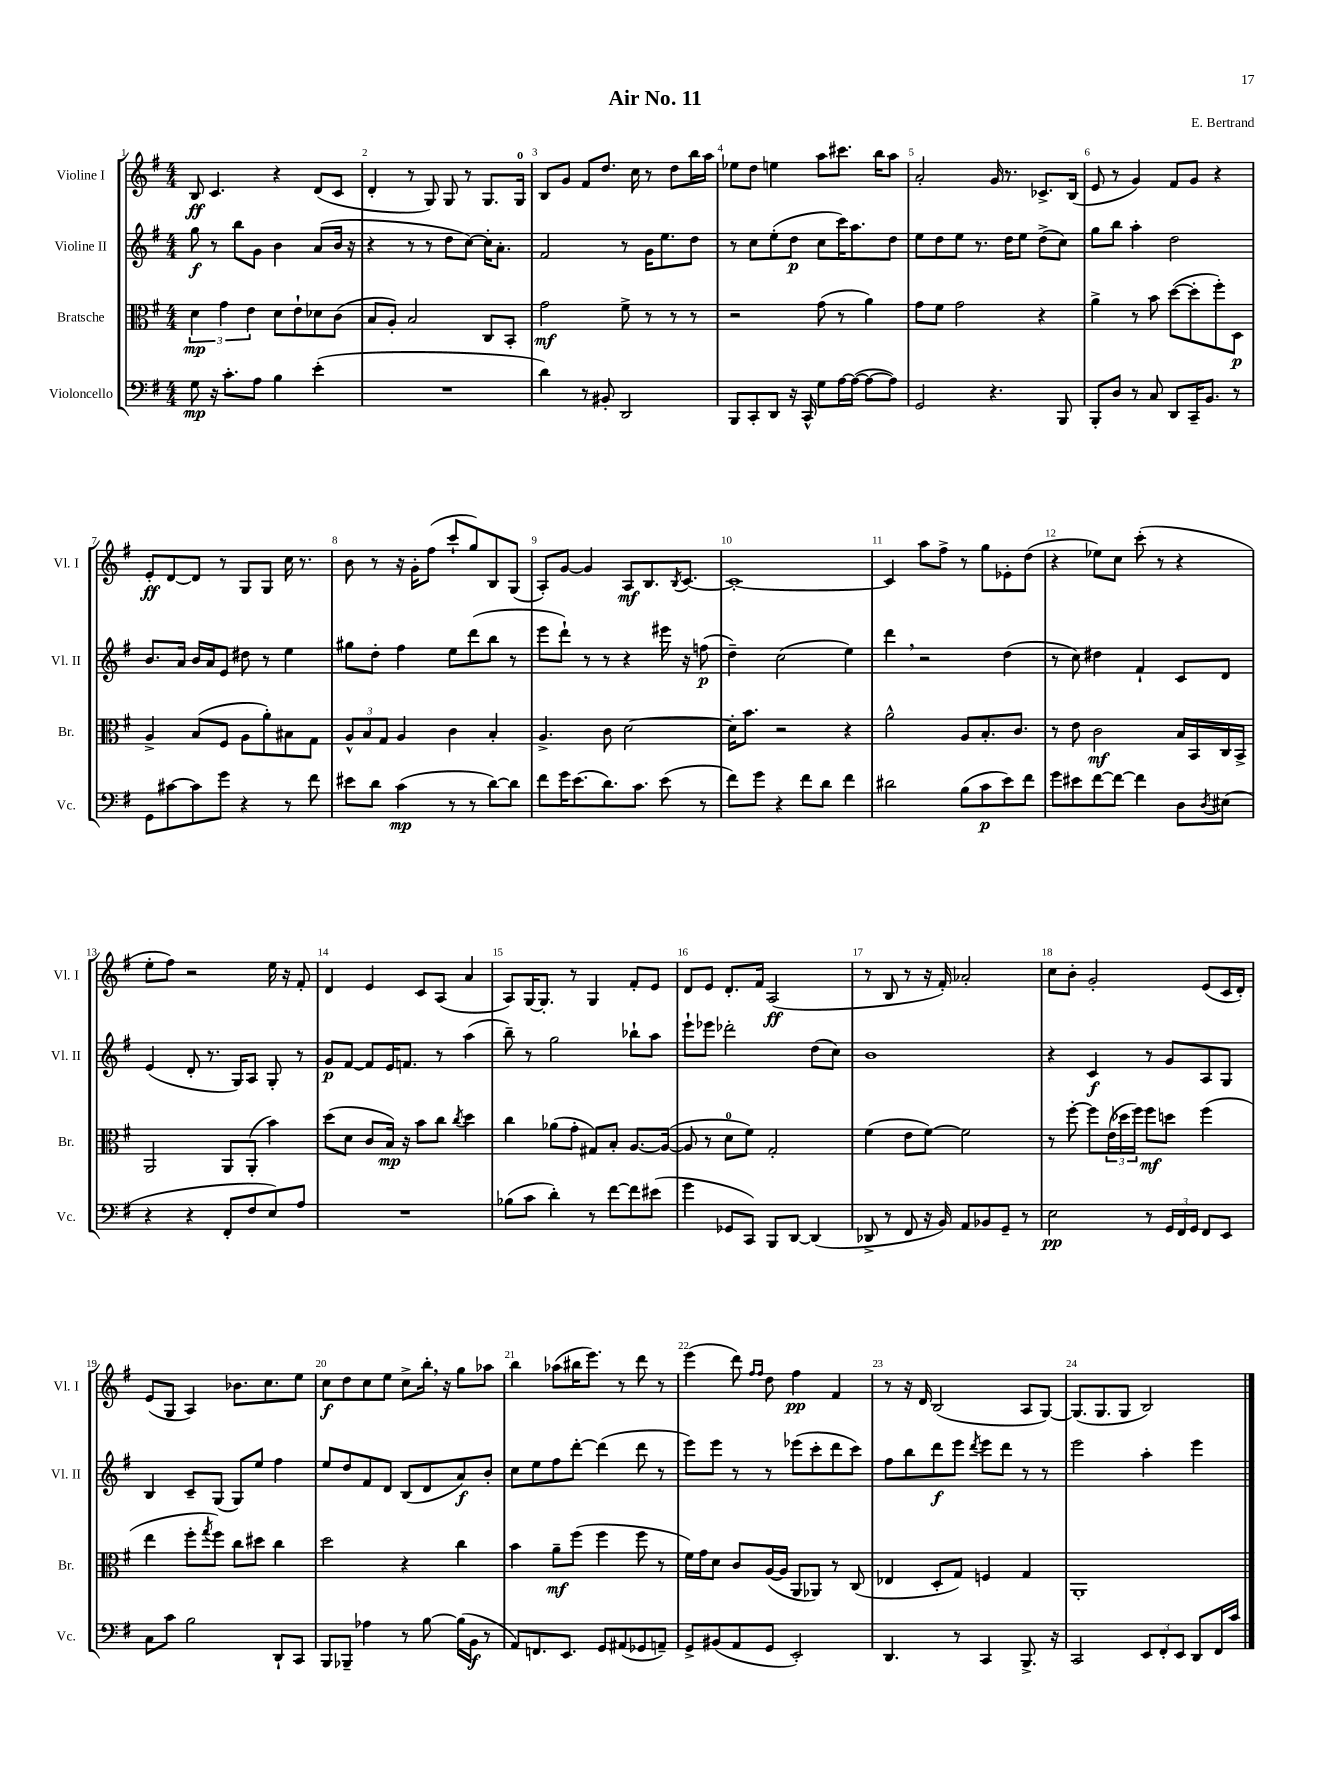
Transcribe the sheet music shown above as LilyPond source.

\header { title = "Air No. 11" composer = "E. Bertrand" }
<<
\new StaffGroup <<
\new Staff = "s0" \with { instrumentName = "Violine I" shortInstrumentName = "Vl. I" } {
    \clef treble \key g \major \numericTimeSignature \time 4/4
    b8\ff c'4. r4 d'8( c'8 |
    d'4-. r8 g8) g8 r8 g8. g16-0 |
    b8 g'8 fis'8 d''8. c''16 r8 d''8 b''16 a''16 |
    ees''8 d''8 e''4 a''8 cis'''8. b''16 a''8 |
    a'2-. g'16 r8. ces'8.-> b16( |
    e'8 r8 g'4) fis'8 g'8 r4 |
    e'8-.\ff d'8~ d'8 r8 g8 g8 c''16 r8. |
    b'8 r8 r16 g'16-. fis''8( c'''8-! g''8) b8 g8( |
    a8-.) g'8~ g'4 a8\mf b8. \acciaccatura { b8 } c'8.~ |
    c'1~-. |
    c'4 a''8 fis''8-> r8 g''8 ees'8-. d''8( |
    r4 ees''8) c''8 c'''8-.( r8 r4 |
    e''8-. fis''8) r2 e''16 r16 fis'8-. |
    d'4 e'4 c'8 a8( a'4 |
    a8) g16~ g8.-. r8 g4 fis'8-. e'8 |
    d'8 e'8 d'8.-. fis'16 a2\ff( |
    r8 b8 r8 r16 fis'16-.) aes'2-. |
    c''8 b'8-. g'2-. e'8( c'16 d'16-.) |
    e'8( g8 a4) bes'8. c''8. e''8 |
    c''8\f d''8 c''8 e''8 c''8-> b''16-. \breathe r16 g''8 aes''8 |
    b''4 aes''8( bis''16 e'''8.) r8 d'''8 r8 |
    e'''4( d'''8) \grace { fis''16 fis''16 } d''8 fis''4\pp fis'4 |
    r8 r16 d'16 b2( a8 g8~) |
    g8.( g8. g8 b2) \bar "|." |
}
\new Staff = "s1" \with { instrumentName = "Violine II" shortInstrumentName = "Vl. II" } {
    \clef treble \key g \major \numericTimeSignature \time 4/4
    g''8\f r8 b''8 g'8 b'4 a'8( b'16 r16 |
    r4 r8 r8 d''8 c''8~) c''16-. a'8.-. |
    fis'2 r8 g'16 e''8. d''8 |
    r8 c''8 e''8-.( d''8\p c''8 c'''16) a''8. d''8 |
    e''8 d''8 e''8 r8. d''16 e''8 d''8->( c''8) |
    g''8 b''8 a''4-. d''2 |
    b'8. a'16 b'16 a'16 e'8 dis''8 r8 e''4 |
    gis''8 d''8-. fis''4 e''8 d'''8( b''8 r8 |
    e'''8 d'''8-!) r8 r8 r4 eis'''16 r16 f''8\p( |
    d''4--) c''2( e''4) |
    d'''4 \breathe r2 d''4( |
    r8 c''8) dis''4 fis'4-! c'8 d'8 |
    e'4( d'8-. r8. g16) a8 g8-. r8 |
    g'8\p fis'8~ fis'8 e'16 f'8. r8 a''4( |
    b''8--) r8 g''2 bes''8-! a''8 |
    e'''8-! ees'''8 des'''2-. d''8( c''8) |
    b'1 |
    r4 c'4\f r8 g'8 a8 g8 |
    b4 c'8-- g8( g8) e''8 fis''4 |
    e''8 d''8 fis'8 d'8 b8( d'8 a'8\f) b'8-. |
    c''8 e''8 fis''8 d'''8~-. d'''4( d'''8 r8 |
    e'''8) e'''8 r8 r8 ees'''8( c'''8-. d'''8 c'''8) |
    fis''8 b''8 d'''8\f e'''8 \acciaccatura { d'''8 } e'''8 d'''8 r8 r8 |
    e'''2 a''4-. e'''4 \bar "|." |
}
\new Staff = "s2" \with { instrumentName = "Bratsche" shortInstrumentName = "Br." } {
    \clef alto \key g \major \numericTimeSignature \time 4/4
    \tuplet 3/2 { d'4\mp g'4 e'4 } d'8 e'8-! des'8 c'8( |
    b8 a8-.) b2 c8 b,8-. |
    g'2\mf fis'8-> r8 r8 r8 |
    r2 g'8( r8 a'4) |
    g'8 fis'8 g'2 r4 |
    a'4-> r8 b'8 d''8~( d''8-. fis''8-.) d8\p |
    a4-> b8( fis8 a8 a'8-.) bis8 g8 |
    \tuplet 3/2 { a8-^ b8 g8 } a4 c'4 b4-. |
    a4.-> c'8 d'2~ |
    d'16-. b'8. r2 r4 |
    a'2-^ a8 b8.-. c'8. |
    r8 e'8 c'2\mf b16 b,16 c16 b,16-> |
    a,2 a,8 a,8-.( b'4) |
    d''8( d'8 c'8 b16\mp) r16 b'8 c''8 \acciaccatura { c''8 } d''4 |
    c''4 aes'8( g'8-. gis8) b8-. a8.~ a16~( |
    a8 r8 d'8-0 fis'8) g2-. |
    fis'4( e'8 fis'8~) fis'2 |
    r8 fis''8~-. fis''8 \tuplet 3/2 { e'16( des''16 fis''16) } fis''8\mf d''8 fis''4( |
    e''4 fis''8-. \acciaccatura { g''8 } fis''8) c''8 dis''8 c''4 |
    d''2 r4 c''4 |
    b'4 a'8--\mf fis''8( fis''4 fis''8 r8 |
    fis'16) g'16 d'8 c'8 a16~( a16 a,8 aes,8) r8 c8( |
    ees4 d8-. g8) f4 g4 |
    a,1-. \bar "|." |
}
\new Staff = "s3" \with { instrumentName = "Violoncello" shortInstrumentName = "Vc." } {
    \clef bass \key g \major \numericTimeSignature \time 4/4
    g8\mp r16 c'8.-. a8 b4 e'4-.( |
    R1 |
    d'4) r8 bis,8-. d,2 |
    b,,8 c,8-. d,8 r16 c,16-^ g8 a16~ a16~( a8~ a8) |
    g,2 r4. b,,8 |
    b,,8-. d8 r8 c8 d,8 c,16-- b,8. r8 |
    g,8 cis'8~ cis'8 g'8 r4 r8 fis'8 |
    eis'8 d'8 c'4\mp( r8 r8 d'8~) d'8 |
    fis'8 g'16 e'8.( d'8.) c'8. e'8( r8 |
    fis'8) g'8 r4 fis'8 d'8 fis'4 |
    dis'2 b8( c'8\p e'8) fis'8 |
    g'8 eis'8 fis'8~ fis'8~ fis'4 d8 \acciaccatura { d8 } eis8( |
    r4 r4 fis,8-. fis8 e8) a8 |
    R1 |
    bes8( c'8 d'4-.) r8 fis'8~ fis'8 eis'8( |
    g'4 ges,8 c,8) b,,8 d,8~ d,4( |
    des,8-> r8 fis,8 r16 b,16) a,8 bes,8 g,8-- r8 |
    e2\pp r8 \tuplet 3/2 { g,16 fis,16 g,16 } fis,8 e,8 |
    c8 c'8 b2 d,8-! c,8 |
    b,,8 bes,,8-- aes4 r8 b8~ b16( b,16\f r8 |
    a,8) f,8. e,8. g,8 ais,8( ges,8 a,8--) |
    g,8-> bis,8( a,8 g,8 e,2-.) |
    d,4. r8 c,4 b,,8.-> r16 |
    c,2 \tuplet 3/2 { e,8 fis,8-. e,8 } d,8 fis,16 c'16 \bar "|." |
}
>>
>>
\layout { \context { \Score \override BarNumber.break-visibility = ##(#f #t #t) barNumberVisibility = #all-bar-numbers-visible } }
